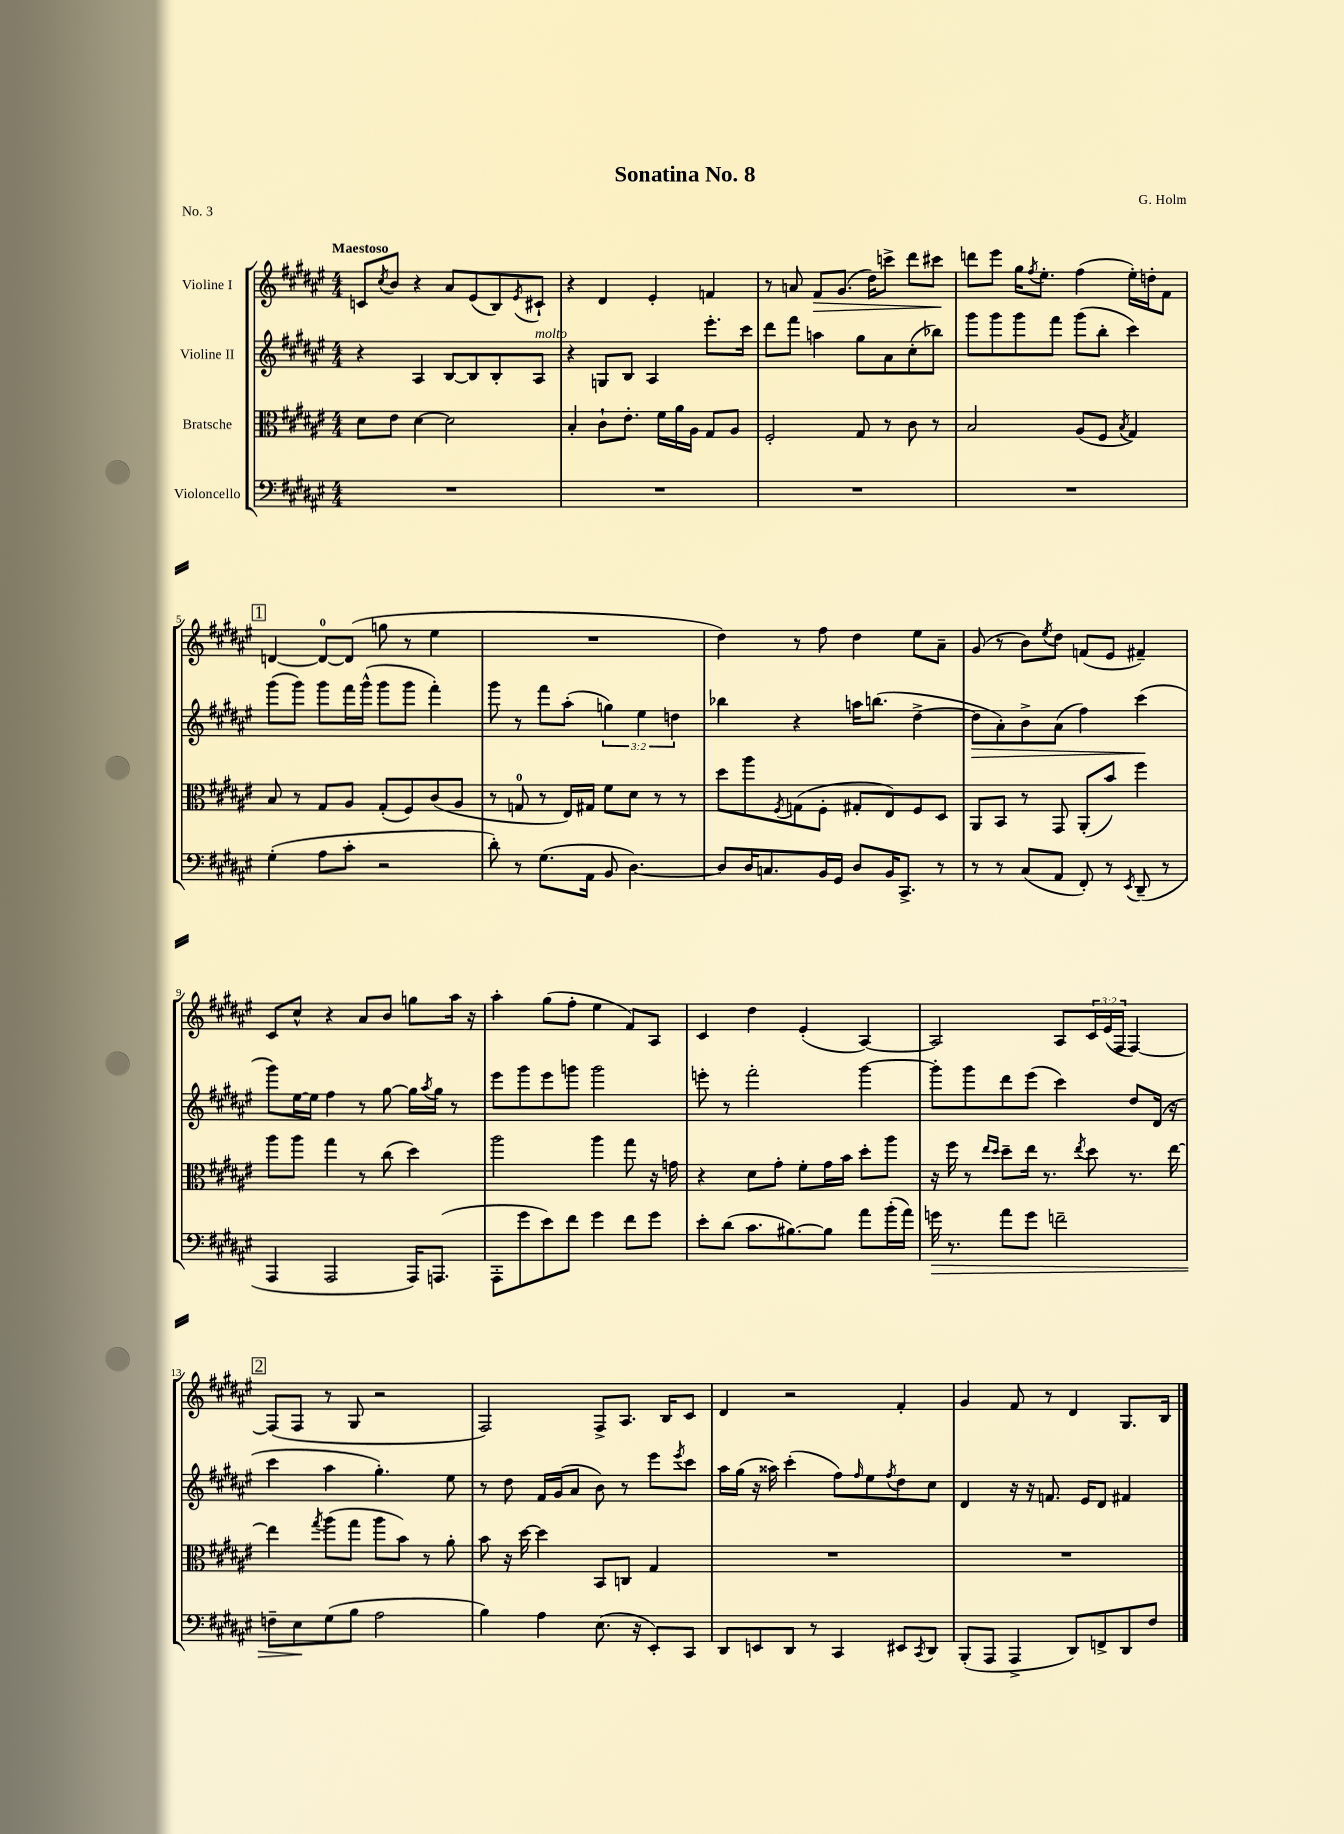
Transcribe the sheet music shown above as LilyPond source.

\header { title = "Sonatina No. 8" composer = "G. Holm" piece = "No. 3" }
<<
\new StaffGroup <<
\new Staff = "s0" \with { instrumentName = "Violine I" } {
    \clef treble \key fis \major \numericTimeSignature \time 4/4 \override Staff.TupletNumber.text = #tuplet-number::calc-fraction-text \tempo "Maestoso"
    c'8 \acciaccatura { cis''8 } b'8 r4 ais'8 eis'8( b8) \acciaccatura { eis'8 } cis'8-! |
    r4 dis'4 eis'4-. f'4 |
    r8 a'8 fis'8\> gis'8.( dis''16) c'''8-> dis'''8 cis'''8\! |
    d'''8 eis'''8 gis''16 \acciaccatura { fis''8 } eis''8.-. fis''4( eis''16-.) d''16-. fis'8 |
    \mark \markup { \box "1" } d'4~ d'8-0~ d'8( g''8 r8 eis''4 |
    R1 |
    dis''4) r8 fis''8 dis''4 eis''8 ais'8-- |
    gis'8( r8 b'8) \acciaccatura { eis''8 } dis''8 f'8( eis'8 fis'4--) |
    cis'8 cis''8-^ r4 ais'8 b'8 g''8 ais''16 r16 |
    ais''4-. gis''8( fis''8-. eis''4 fis'8) ais8 |
    cis'4 dis''4 eis'4-.( ais4~) |
    ais2 ais8 \tuplet 3/2 { cis'16 eis'16( fis16 } fis4~) |
    \mark \markup { \box "2" } fis8( fis8 r8 gis8 r2 |
    fis2) fis8-> ais8. b16 cis'8 |
    dis'4 r2 fis'4-. |
    gis'4 fis'8 r8 dis'4 gis8. b16 \bar "|." |
}
\new Staff = "s1" \with { instrumentName = "Violine II" } {
    \clef treble \key fis \major \numericTimeSignature \time 4/4 \override Staff.TupletNumber.text = #tuplet-number::calc-fraction-text
    r4 ais4 b8~ b8 b8-. ais8^\markup { \italic "molto" } |
    r4 g8 b8 ais4 eis'''8.-. cis'''16 |
    dis'''8 fis'''8 a''4 gis''8 ais'8 cis''8-.( bes''8) |
    gis'''8 gis'''8 gis'''8 fis'''8 gis'''8( b''8-. cis'''4) |
    \mark \markup { \box "1" } gis'''8( gis'''8) gis'''8 fis'''16 gis'''16-^( gis'''8 gis'''8 fis'''4-.) |
    gis'''8 r8 fis'''8 ais''8-.( \tuplet 3/2 { g''4) eis''4 d''4 } |
    bes''4 r4 a''16 b''8.( dis''4~-> |
    dis''8\> ais'8-.) b'8-> ais'8( fis''4) cis'''4\!( |
    gis'''8) eis''16~ eis''16 fis''4 r8 gis''8~ gis''16 \acciaccatura { ais''8 } gis''16 r8 |
    eis'''8 gis'''8 eis'''8 g'''8 g'''2 |
    e'''8-. r8 fis'''2-. gis'''4~ |
    gis'''8-. gis'''8 dis'''8 eis'''8( cis'''4) dis''8 dis'16( r16 |
    \mark \markup { \box "2" } cis'''4 ais''4 gis''4.-.) eis''8 |
    r8 dis''8 fis'16 gis'16( ais'8 b'8) r8 eis'''8 \acciaccatura { eis'''8 } cis'''8 |
    ais''16 gis''16( r16 aisis''16) cis'''4-.( fis''8) \grace { fis''16 } eis''8 \acciaccatura { fis''8 } dis''8 cis''8 |
    dis'4 r16 r16 f'8. eis'16 dis'8 fis'4 \bar "|." |
}
\new Staff = "s2" \with { instrumentName = "Bratsche" } {
    \clef alto \key fis \major \numericTimeSignature \time 4/4
    dis'8 eis'8 dis'4~ dis'2 |
    b4-. cis'8-! eis'8.-. fis'16 ais'16 ais16 gis8 ais8 |
    fis2-. gis8 r8 cis'8 r8 |
    b2 ais8( fis8 \acciaccatura { b8 } gis4) |
    \mark \markup { \box "1" } b8 r8 gis8 ais8 gis8-.( fis8) cis'8( ais8 |
    r8 g8-0 r8 eis16) gis16 fis'8 dis'8 r8 r8 |
    dis''8 ais''8 \acciaccatura { fis8 } g8( fis8-. gis8-. eis8) fis8 dis8 |
    ais,8 b,8 r8 gis,8 ais,8-.( b'8) fis''4 |
    ais''8 ais''8 gis''4 r8 cis''8( dis''4) |
    ais''2 ais''4 gis''8 r16 g'16 |
    r4 dis'8 gis'8-. fis'8-. gis'16 b'16 dis''8-. ais''8 |
    r16 fis''16 r8 \grace { eis''16 dis''16 } dis''8-- eis''16 r8. \acciaccatura { eis''8 } dis''8 r8. eis''16~ |
    \mark \markup { \box "2" } eis''4 \acciaccatura { gis''8 } ais''8( gis''8 ais''8 b'8) r8 ais'8-. |
    b'8 r16 dis''16~ dis''4 b,8 c8 gis4 |
    R1 |
    R1 \bar "|." |
}
\new Staff = "s3" \with { instrumentName = "Violoncello" } {
    \clef bass \key fis \major \numericTimeSignature \time 4/4
    R1 |
    R1 |
    R1 |
    R1 |
    \mark \markup { \box "1" } gis4-.( ais8 cis'8-. r2 |
    dis'8-.) r8 gis8.( ais,16 b,8 dis4.~) |
    dis8 dis16 c8. b,16 gis,16 dis8 b,16 cis,8.-> r8 |
    r8 r8 cis8( ais,8 fis,8-.) r8 \acciaccatura { eis,8 } dis,8--( r8 |
    ais,,4 ais,,2 ais,,16) a,,8.( |
    ais,,8-. gis'8 eis'8) fis'8 gis'4 fis'8 gis'8 |
    eis'8-. dis'8( cis'8. bis8.~) bis8 ais'8 b'16-.( ais'16) |
    g'16\> r8. ais'8 g'8 f'2-- |
    \mark \markup { \box "2" } f8-- eis8\! gis8( b8 ais2 |
    b4) ais4 eis8.( r16 eis,8-.) cis,8 |
    dis,8 e,8 dis,8 r8 cis,4 eis,8 \acciaccatura { cis,8 } dis,8 |
    b,,8-.( ais,,8 ais,,4-> dis,8) f,8-> dis,8 fis8 \bar "|." |
}
>>
>>
